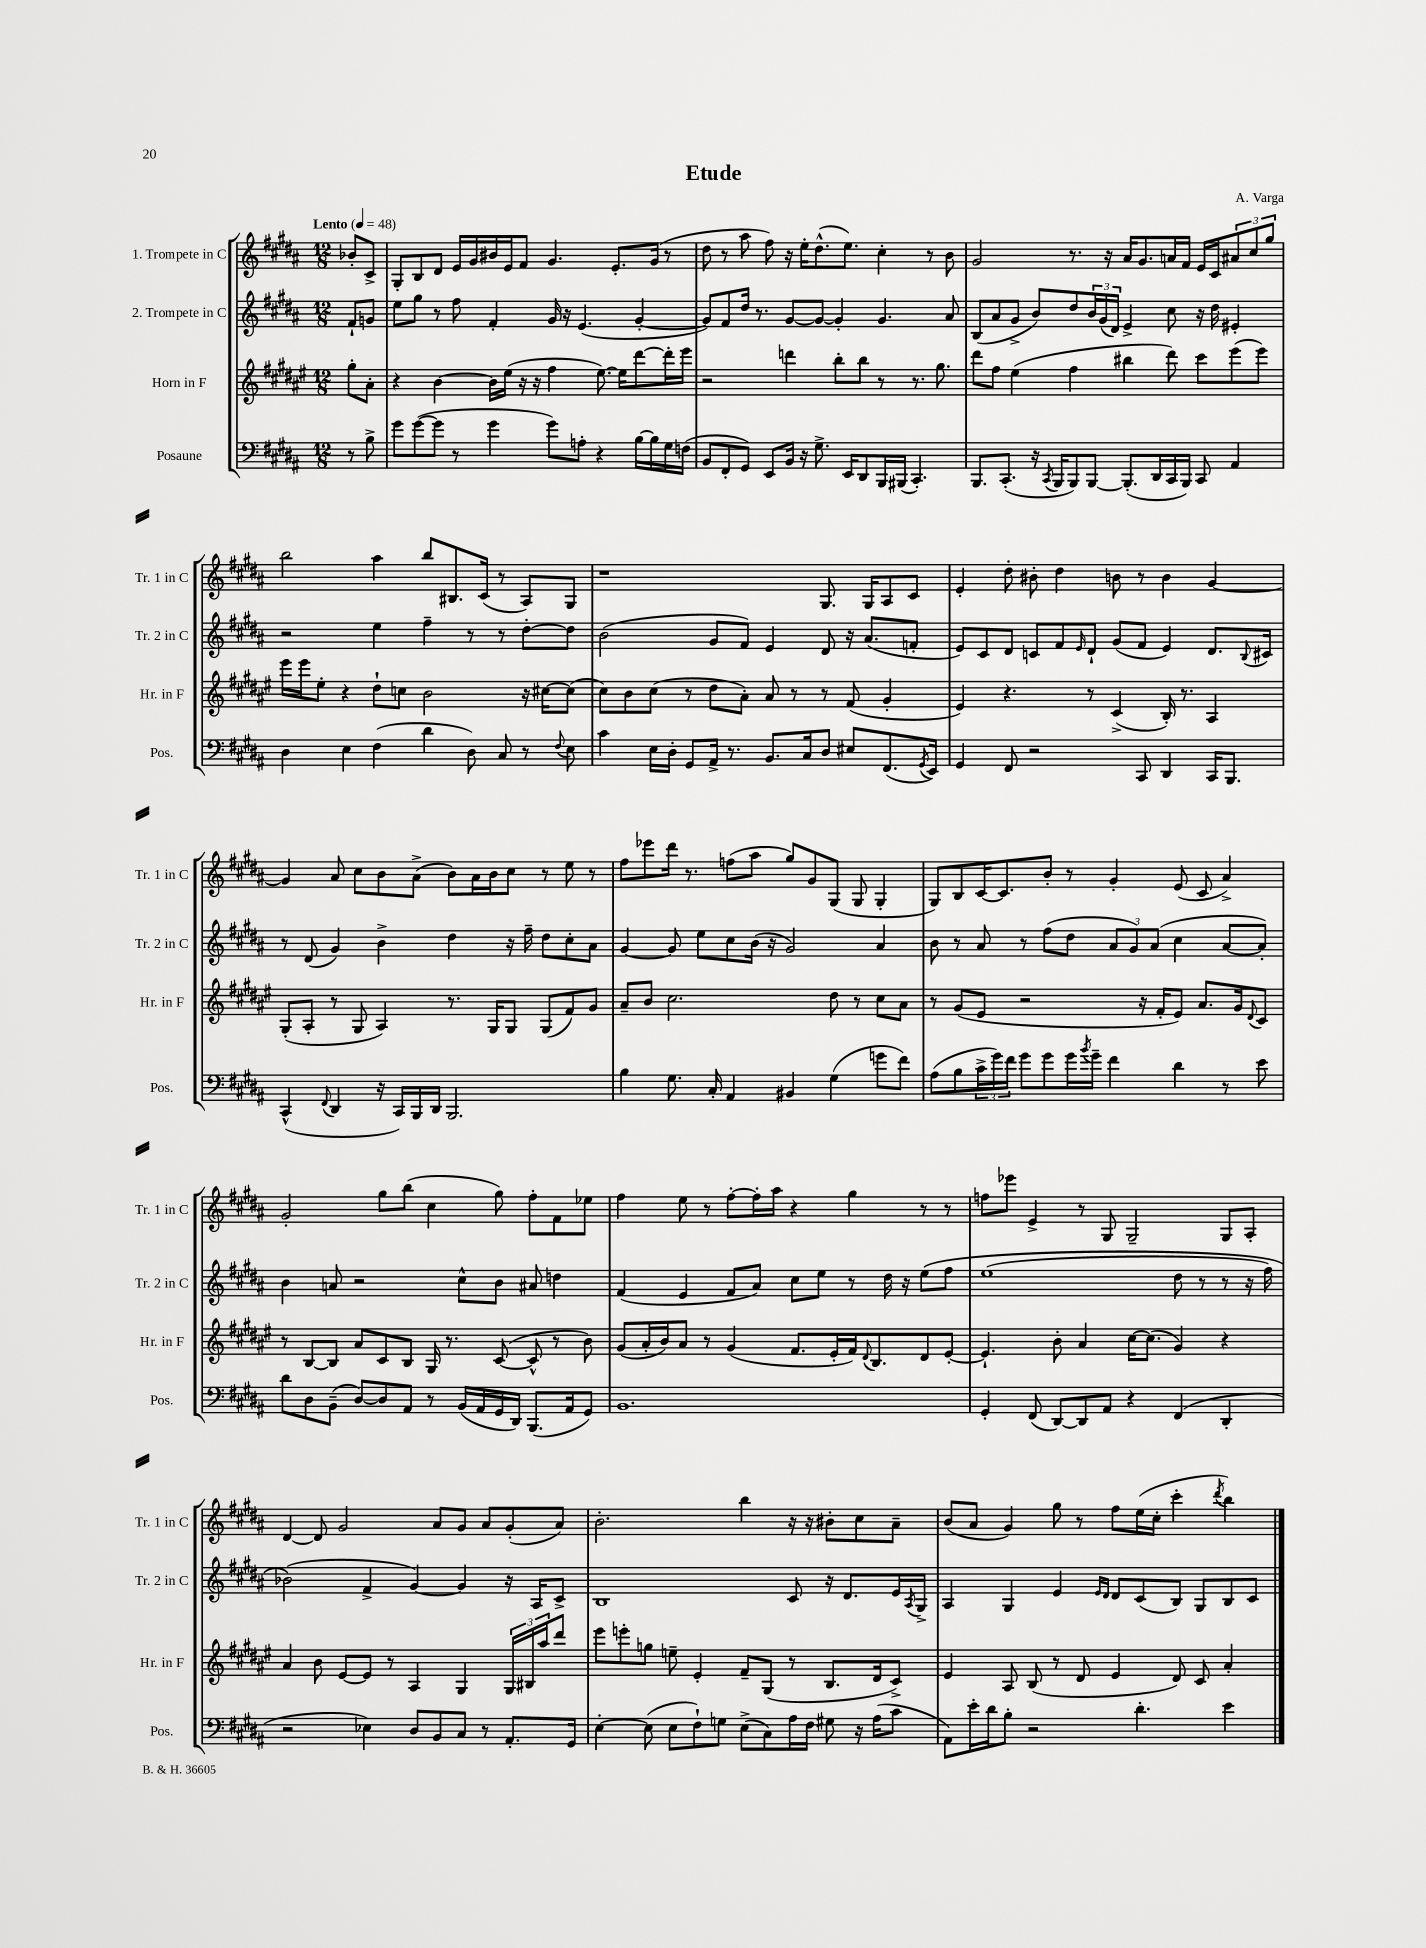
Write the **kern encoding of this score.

**kern	**kern	**kern	**kern
*staff4	*staff3	*staff2	*staff1
*clefF4	*clefG2	*clefG2	*clefG2
*k[f#c#g#d#a#]	*k[f#c#g#d#a#e#]	*k[f#c#g#d#a#]	*k[f#c#g#d#a#]
*M12/8	*M12/8	*M12/8	*M12/8
*MM48	*MM48	*MM48	*MM48
8r	8gg#'	8f#`	8b-'
8B^	8a#'	8g	8c#^
=	=	=	=
8g#	4r	8ee	8G#'
([8g#	.	8gg#	8B
8g#]	[4b	8r	8d#
8r	.	8ff#	16e
.	.	.	16g#
4g#	16b]	4f#'	16b#
.	(16ee#	.	16e
.	16r	.	8f#
.	16r	.	.
8g#)	4ff#	16g#	4.g#
.	.	16r	.
8A'	.	(4.e	.
4r	[8.ee#)	.	.
.	.	.	8.e'
.	16ee#]	.	.
[16B	[8ddd#	[4g#'	.
16B]	.	.	(16g#
16G#	16ddd#']	.	8r
(16F	16eee#	.	.
=	=	=	=
8BB	2r	8g#])	8dd#
8FF#'	.	8f#	8r
8GG#)	.	16dd#	8aa#
.	.	8.r	.
8EE	.	.	8ff#)
16BB	4ddd	[8g#	16r
16r	.	.	16ee'
8.G#^	.	8g#_	(8.dd#^^
.	8bb'	4g#']	.
16EE	.	.	8.ee)
8DD#	8bb	.	.
16BBB	8r	4.g#	4cc#'
(16BBB#	.	.	.
4.CC#')	8.r	.	.
.	.	.	8r
.	8.gg#	.	.
.	.	8a#	8b
=	=	=	=
8.BBB	8ddd#	(8B	2g#
.	8ff#	8a#	.
(8.CC#'	.	.	.
.	(4ee#	8g#^	.
16r	.	8b)	.
8qCC#	.	.	.
16BBB	.	.	.
8BBB)	4ff#	8dd#	8.r
[8BBB	.	24b	.
.	.	(24g#	.
.	.	.	16r
.	.	24d#)	.
(8.BBB']	4bb#	4e^	16a#
.	.	.	8.g#
16DD#	.	.	.
16CC#	8ddd#)	8cc#	16a
16BBB)	.	.	16f#
8CC#	8ccc#	16r	16e
.	.	16dd#	16c#
4AA#	(8eee#	4e#'	12a#
.	.	.	12cc#
.	8eee#)	.	.
.	.	.	12gg#
=	=	=	=
4D#	16eee#	2r	2bb
.	16eee#	.	.
.	8ee#'	.	.
4E	4r	.	.
(4F#	8dd#`	4ee	4aa#
.	8cc	.	.
4d#	2b	4ff#~	8bb
.	.	.	8.B#
8D#)	.	8r	.
.	.	.	(16c#
8C#	.	8r	8r
8r	16r	[8dd#'	8A#)
.	[16cc#	.	.
8qqF#	.	.	.
8E	(8cc#]	8dd#]	8G#
=	=	=	=
4c#	8cc#)	(2b	1r
.	8b	.	.
16E	(8cc#	.	.
16D#'	.	.	.
8GG#	8r	.	.
16AA#^	8dd#	8g#	.
8.r	.	.	.
.	8a#')	8f#)	.
8.BB	8a#	4e	.
.	8r	.	.
16C#	.	.	.
8D#	8r	8d#	8.G#
8E#	(8f#	16r	.
.	.	(8.a#	16G#
(8.FF#	4g#'	.	8A#
.	.	8f'	8c#
8qGG#	.	.	.
16EE)	.	.	.
=	=	=	=
4GG#	4e#)	8e)	4e'
.	.	8c#	.
8FF#	4.r	8d#	8dd#'
2r	.	8c	8b#'
.	.	8f#	4dd#
.	.	16qqe	.
.	8r	8d#`	.
.	(4c#^	(8g#	8b
8CC#	.	8f#	8r
4DD#	16B')	4e)	4b
.	8.r	.	.
16CC#	4A#	8.d#	[4g#
8.BBB	.	.	.
.	.	8qqB	.
.	.	16c#	.
=	=	=	=
(4CC#^^	(8G#'	8r	4g#]
.	8A#'	(8d#	.
8qqFF#	.	.	.
4DD#	8r	4g#)	8a#
.	8G#	.	8cc#
16r	4A#)	4b^	8b
16CC#)	.	.	.
16BBB	.	.	(8a#^
16DD#	.	.	.
2.BBB	8.r	4dd#	8b)
.	.	.	16a#
.	16G#	.	16b
.	8G#	16r	8cc#
.	.	16ff#~	.
.	(8G#	8dd#	8r
.	8f#)	8cc#'	8ee
.	8g#	8a#	8r
=	=	=	=
4B	8a#~	[4g#	8ff#
.	8b	.	8eee-
8.G#	2.cc#	8g#]	16ddd#
.	.	.	8.r
.	.	8ee	.
16C#'	.	.	.
4AA#	.	8cc#	(8ff
.	.	(16b	8aa#
.	.	16r	.
4BB#	.	2g#)	8gg#)
.	.	.	8g#
(4G#	8dd#	.	(8G#
.	8r	.	8G#
8g	8cc#	4a#	4G#'
8f#)	8a#	.	.
=	=	=	=
(8A#	8r	8b	8G#)
8B	(8g#	8r	8B
24c#^	8e#	8a#	[16c#
24g#)	.	.	.
.	.	.	8.c#]
24f#	.	.	.
8g#	2r	8r	.
8g#	.	(8ff#	8b'
16g#	.	8dd#	8r
8qb	.	.	.
16g#~	.	.	.
4f#	.	12a#	4g#'
.	.	12g#)	.
.	16r	.	.
.	.	(12a#	.
.	16f#'	.	.
4d#	8e#)	4cc#	(8e
.	8.a#	.	8c#
8r	.	[8a#	4a#^)
.	16g#	.	.
.	8qqd#	.	.
8e	8c#	8a#'])	.
=	=	=	=
8d#	8r	4b	2g#'
8D#	[8B	.	.
(8BB~	8B]	8a	.
[8D#)	8a#	2r	.
8D#]	8c#	.	8gg#
8AA#	8B	.	(8bb
8r	16G#	.	4cc#
.	8.r	.	.
(16BB	.	8cc#^^	.
16AA#	.	.	.
16GG#	([8c#	8b	8gg#)
16DD#)	.	.	.
(8.BBB	8c#^^]	8a#	8ff#'
.	8r	4dd	8f#
16AA#	.	.	.
8GG#)	8b)	.	8ee-
=	=	=	=
1.BB	(8g#	(4f#	4ff#
.	16a#'	.	.
.	16b)	.	.
.	8a#	4e	8ee
.	8r	.	8r
.	(4g#	8f#	[8ff#'
.	.	8a#)	16ff#']
.	.	.	16aa#
.	8.f#	8cc#	4r
.	.	8ee	.
.	16e#'	.	.
.	16f#)	8r	4gg#
.	8qqd#	.	.
.	8.B	.	.
.	.	16dd#	.
.	.	16r	.
.	8d#	&(8ee	8r
.	[8e#'	8ff#	8r
=	=	=	=
4GG#'	4.e#`]	(1ee	8ff
.	.	.	8eee-
(8FF#	.	.	4e^
[8DD#)	8b'	.	.
8DD#]	4a#	.	8r
8AA#	.	.	8G#
4r	[16cc#	.	2G#~
.	(8.cc#]	.	.
(4FF#	4g#)	8dd#	.
.	.	8r	.
4DD#'	4r	8r	8G#
.	.	16r	8A#'
.	.	16ff#)	.
=	=	=	=
2r	4a#	(2b-&)	[4d#
.	8b	.	8d#]
.	[8e#	.	2g#
4E-)	8e#]	4f#^	.
.	8r	.	.
8D#	4A#	[4g#)	.
8BB	.	.	8a#
8C#	4G#	4g#]	8g#
8r	.	.	8a#
8.AA#'	24G#	16r	(8g#'
.	24B#	.	.
.	.	16A#	.
.	24aa#	.	.
.	8ddd#	8c#^	8a#)
16GG#	.	.	.
=	=	=	=
[4E'	8eee#	1B	2.b'
.	8eee'	.	.
(8E]	8gg	.	.
8E	8ee~	.	.
8F#`)	4e#'	.	.
8G	.	.	.
(8E^	8f#~	.	4bb
8C#)	(8G#	.	.
16A#	8r	8c#	16r
16F#	.	.	16r
8G#	8.B	16r	8b#'
.	.	8.d#	.
16r	.	.	8cc#
(16A#	16d#	.	.
8c#	8c#^)	16e	8a#~
.	.	8qA#	.
.	.	16G#^	.
=	=	=	=
8AA#)	4e#	4A#	(8b
16e'	.	.	8a#
16d#	.	.	.
8B'	8A#	4G#	4g#)
2r	(8B	.	.
.	8r	4e	8gg#
.	8d#	.	8r
.	.	16qqe	.
.	.	16qqd#	.
.	4e#	8d#	8ff#
4.d#'	.	(8c#	(16ee
.	.	.	16cc#'
.	8d#)	8B)	4ccc#'
.	8c#	8G#	.
.	.	.	8qddd#
4e	4a#'	8B	4bb)
.	.	8c#	.
==	==	==	==
*-	*-	*-	*-
